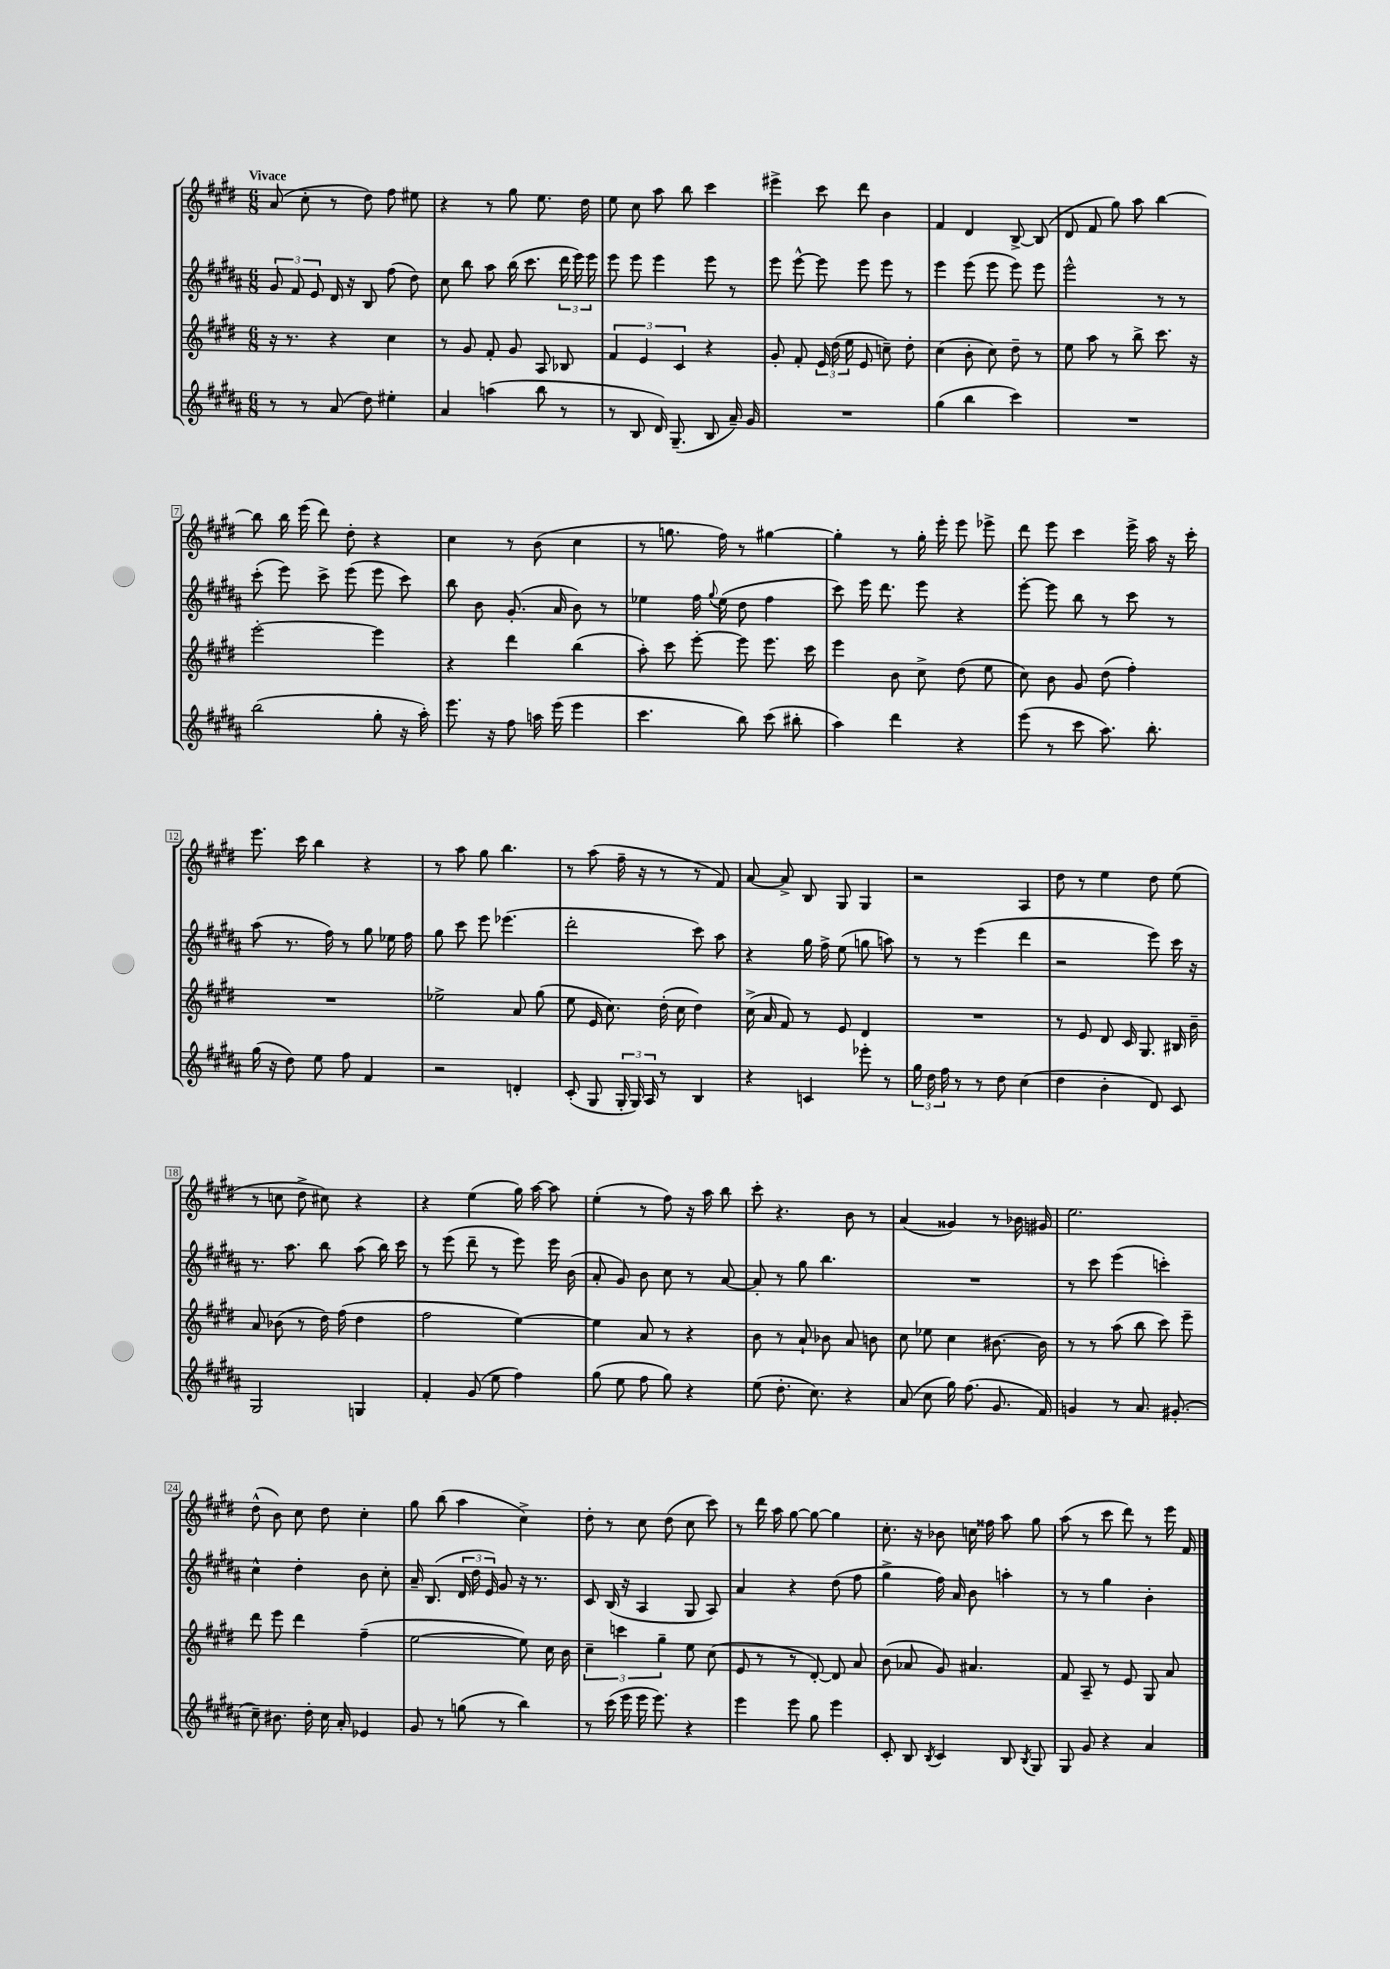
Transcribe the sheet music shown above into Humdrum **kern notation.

**kern	**kern	**kern	**kern
*staff4	*staff3	*staff2	*staff1
*clefG2	*clefG2	*clefG2	*clefG2
*k[f#c#g#d#a#]	*k[f#c#g#d#]	*k[f#c#g#d#a#]	*k[f#c#g#d#]
*M6/8	*M6/8	*M6/8	*M6/8
8r	16r	12g#	(8a
.	8.r	.	.
.	.	12f#	.
8r	.	.	8cc#'
.	.	12e	.
(8a#	4r	16d#	8r
.	.	16r	.
8dd#)	.	8B	8dd#)
4ee#'	4cc#	(8ff#	8ff#
.	.	8dd#)	8ee#
=	=	=	=
4a#	8r	8cc#	4r
.	8g#	8bb	.
(4aa	8f#'	8aa#	8r
.	8g#	(16bb	8gg#
.	.	8.ccc#	.
8bb	8A	.	8.ee
8r	8B-	24ddd#	.
.	.	24eee)	.
.	.	.	16dd#
.	.	24eee	.
=	=	=	=
8r	6f#	8eee	8ee
8B	.	8eee	8cc#
.	6e	.	.
16d#)	.	4eee	8aa
(8.G#~	.	.	.
.	6c#	.	.
.	.	.	8bb
8B	4r	8eee	4ccc#
16a#~)	.	8r	.
16g#	.	.	.
=	=	=	=
2.r	8g#'	8eee	4eee#^
.	8f#'	[8eee^^	.
.	24e	8eee]	8ccc#
.	(24dd#	.	.
.	24ee	.	.
.	8e	8eee	8ddd#
.	8cc~)	8eee	4b
.	8dd#'	8r	.
=	=	=	=
(4gg#	(4cc#	4eee	4f#
4bb	8b'	(8eee	4d#
.	8cc#)	8eee	.
4ccc#)	8dd#~	8eee)	[8B^
.	8r	8eee	(8B]
=	=	=	=
2.r	8ee	2eee^^	8d#
.	8aa	.	8f#
.	8r	.	8gg#)
.	8bb^	.	8aa
.	8.ccc#	8r	[4bb
.	.	8r	.
.	16r	.	.
=	=	=	=
(2bb	[2eee'	(8ccc#'	8bb]
.	.	8eee)	16bb
.	.	.	(16eee
.	.	8ccc#^	8ddd#)
.	.	(8eee	8dd#'
8gg#'	4eee]	8eee	4r
16r	.	8ccc#)	.
16aa#')	.	.	.
=	=	=	=
8.eee	4r	8bb	4cc#
.	.	8b	.
16r	.	.	.
8ff#	4ddd#	(8.g#'	8r
16aa	.	.	(8b
(16eee	.	16a#	.
4eee	(4bb	8b)	4cc#
.	.	8r	.
=	=	=	=
4.ccc#	8aa')	4ee-	8r
.	8ccc#	.	8.gg
.	[8eee'	16ff#	.
.	.	8qqgg#	.
.	.	(16ee-	16ff#)
8bb)	8eee]	8dd#	8r
(8ccc#	8.eee	4ff#	[4gg#
8bb#'	.	.	.
.	16ccc#	.	.
=	=	=	=
4aa#)	4eee	8ccc#)	4gg#']
.	.	16eee	.
.	.	8.ddd#	.
4ddd#	8b	.	8r
.	8cc#^	8eee	16gg#'
.	.	.	16eee'
4r	(8dd#	4r	8eee
.	8ee	.	8eee-^
=	=	=	=
(8eee	8cc#)	[8eee'	8ddd#
8r	8b	8eee]	8eee
8ccc#	8g#	8bb	4ccc#
8.aa#)	(8dd#	8r	.
.	4ff#')	8ccc#	16eee^
8.bb'	.	.	16aa
.	.	8r	16r
.	.	.	16ccc#'
=	=	=	=
(16gg#	2.r	(8aa#	8.eee
16r	.	.	.
8dd#)	.	8.r	.
.	.	.	16ccc#
8ee	.	.	4bb
.	.	16ff#)	.
8ff#	.	8r	.
4f#	.	8gg#	4r
.	.	16ee-	.
.	.	16ff#	.
=	=	=	=
2r	2ee-^	8gg#	8r
.	.	8ccc#	8aa
.	.	8eee	8gg#
.	.	(4.eee-	4.bb
4d'	8a	.	.
.	(8gg#	.	.
=	=	=	=
(8c#'	8ee	2ddd#'	8r
8G#	16e	.	(8aa
.	8.cc#)	.	.
24G#'	.	.	16ff#~
24G#)	.	.	.
.	.	.	16r
24A#	.	.	.
8r	(16dd#'	.	8r
.	16cc#	.	.
4B	4dd#)	8ccc#)	8r
.	.	8aa#	8f#)
=	=	=	=
4r	(16cc#^	4r	[8a
.	16a	.	.
.	8f#)	.	8a^]
4c	8r	16gg#	8B
.	.	16ff#^	.
.	8e	(8ee	8G#
8eee-'	4d#	8gg	4G#
8r	.	8aa)	.
=	=	=	=
24gg#	2.r	8r	2r
24dd#	.	.	.
24ff#	.	.	.
8r	.	8r	.
8r	.	(4eee	.
8dd#	.	.	.
(4cc#	.	4ddd#	4A
=	=	=	=
4dd#	8r	2r	8dd#
.	8e	.	8r
4b'	8d#	.	4ee
.	16c#	.	.
.	8.G#	.	.
8d#)	.	8eee)	8dd#
8c#	16B#	16ccc#	(8ee
.	16b~	16r	.
=	=	=	=
2G#	8a	8.r	8r
.	(8b-	.	8cc
.	.	8.aa#	.
.	8r	.	8dd#^
.	16dd#)	8bb	8cc#)
.	(16ff#	.	.
4G	4dd#	(8aa#	4r
.	.	16bb)	.
.	.	16ccc#	.
=	=	=	=
4f#'	2ff#	8r	4r
.	.	(8eee	.
(8g#	.	8ddd#~	(4ee
8ee	.	8r	.
4ff#)	[4ee)	8eee)	16gg#)
.	.	.	[16aa
.	.	16eee	8aa]
.	.	(16b	.
=	=	=	=
(8gg#	4ee]	8a#'	(4ee'
8ee	.	8g#)	.
8ff#	8a	8b	8r
8gg#)	8r	8cc#	8ff#)
4r	4r	8r	16r
.	.	.	16aa
.	.	[8a#	8bb
=	=	=	=
(8ee	8b	8a#']	8ccc#'
8.dd#'	8r	8r	4.r
.	8a`	8gg#	.
8.cc#)	.	.	.
.	8b-	4.bb	.
4r	8a	.	8b
.	8b	.	8r
=	=	=	=
(8a#	8cc#	2.r	(4a
8cc#	8ee-	.	.
16gg#)	4cc#	.	4g##)
(8.ff#	.	.	.
8.g#	[8.b#	.	8r
.	.	.	16b-
16f#)	16b#]	.	16g#
=	=	=	=
4g	8r	8r	2.ee
.	8r	8ccc#	.
8r	(8aa	(4eee	.
8.a#	8bb	.	.
.	8ccc#)	4ccc')	.
(8.g#'	.	.	.
.	8eee~	.	.
=	=	=	=
8cc#~)	8ddd#	4cc#^^	(8dd#^^
8.b#	8eee	.	8b)
.	4ddd#	4dd#'	8cc#
16dd#'	.	.	.
16cc#	.	.	8dd#
16a#'	.	.	.
4e-	(4ff#~	8b	4cc#'
.	.	8cc#'	.
=	=	=	=
8g#	[2ee	16a#~	8gg#
.	.	(8.B	.
8r	.	.	(8bb
(8gg	.	24d#	4aa
.	.	24dd#	.
.	.	24e)	.
8r	.	8g#	.
4bb)	8ee])	16r	4cc#^)
.	.	8.r	.
.	16cc#	.	.
.	16b	.	.
=	=	=	=
8r	6cc#~	8c#	8dd#'
(16ccc#	.	(16B	8r
.	6ccc	.	.
16eee	.	16r	.
16eee	.	4A#	8cc#
8.eee)	.	.	.
.	6gg#~	.	.
.	.	.	(8dd#
4r	8ee	8G#	8cc#
.	(8cc#	8A#)	8ccc#)
=	=	=	=
4eee	8e	4a#	8r
.	8r	.	16ddd#
.	.	.	16aa
8eee	8r	4r	[8gg#
8gg#	[8d#')	.	8gg#_
4eee	8d#]	(8dd#	4gg#]
.	8a	8ff#	.
=	=	=	=
8c#'	(8b	4gg#^	8.cc#'
8B	8a-	.	.
.	.	.	16r
8qB	.	.	.
4c#	8g#)	16ff#)	8b-
.	.	16a#	.
.	4.a#	8b	16cc
.	.	.	16ff##
8B	.	4aa'	8aa
8qB	.	.	.
8G#	.	.	8gg#
=	=	=	=
8G#	8f#	8r	(8aa
8g#	8A~	8r	8r
4r	8r	4gg#	8ccc#
.	8e	.	8ddd#)
4a#	8G#	4b'	8r
.	8a	.	16eee
.	.	.	16f#
==	==	==	==
*-	*-	*-	*-
